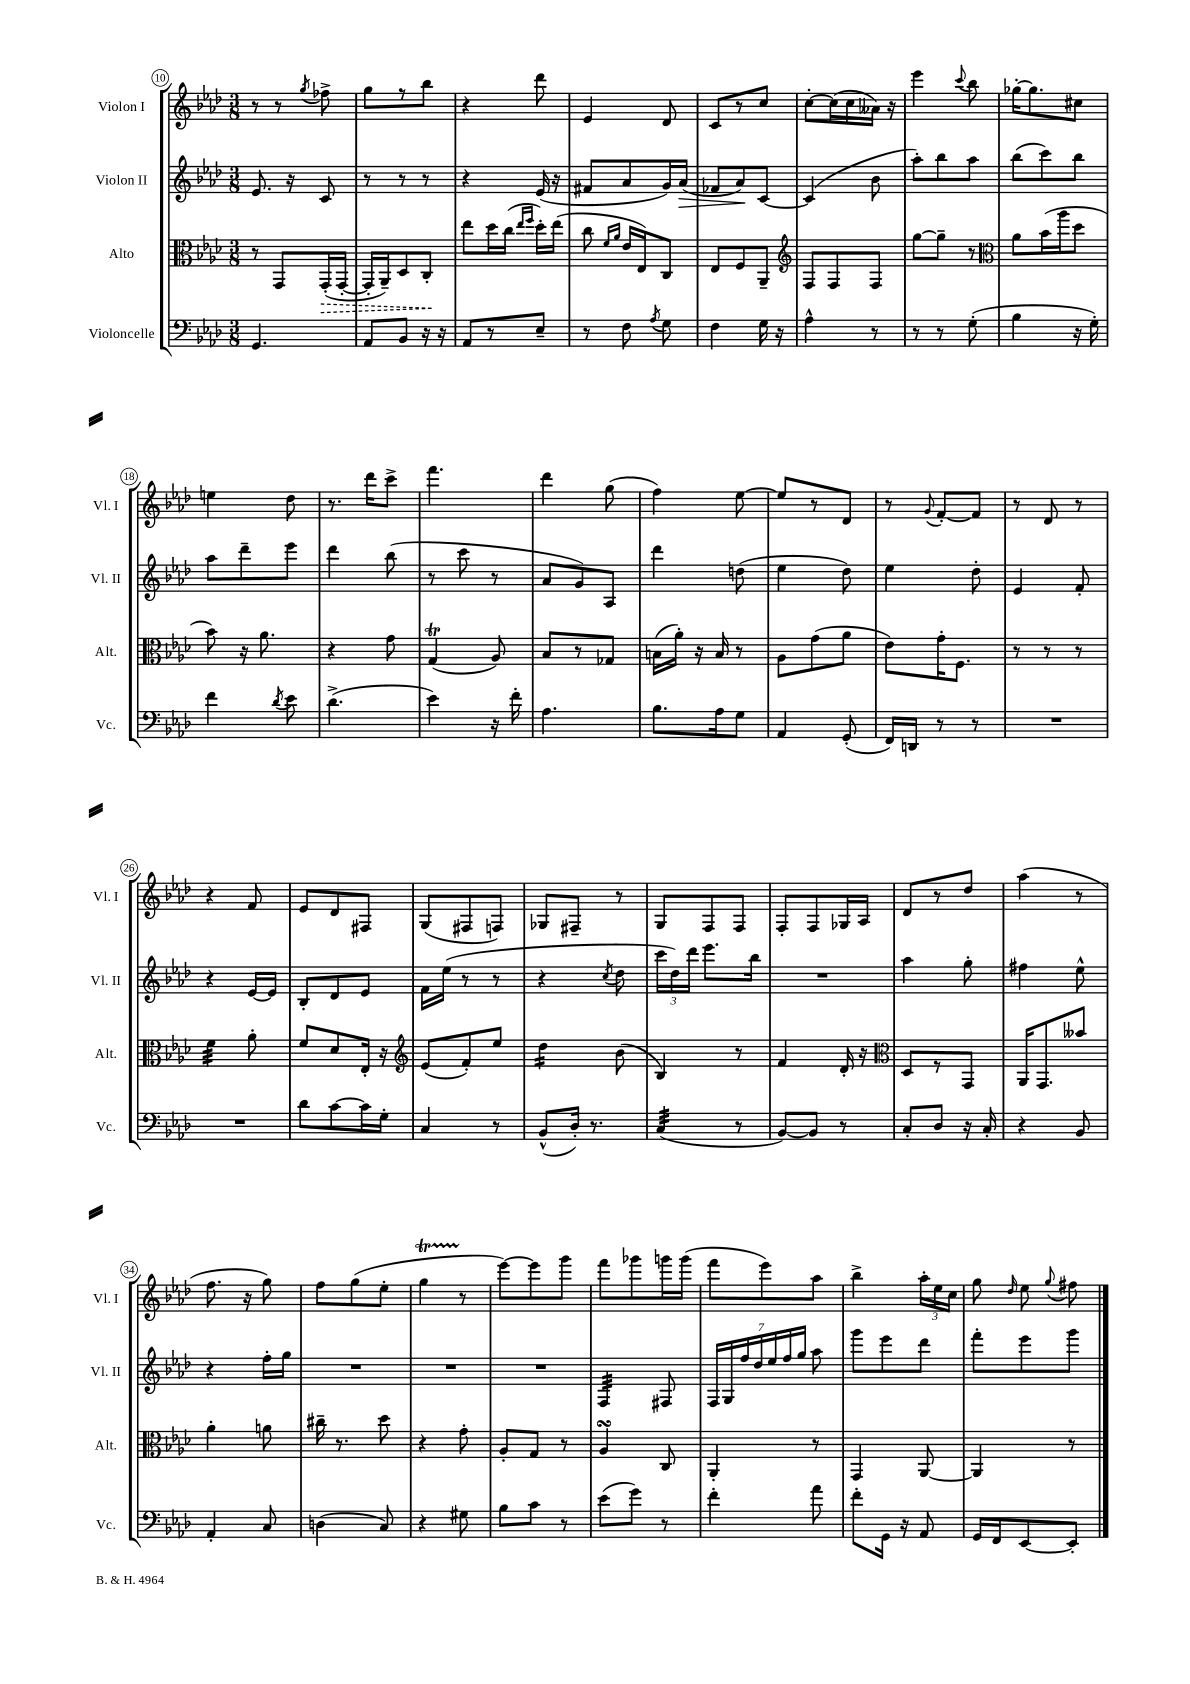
<<
\new StaffGroup <<
\new Staff = "s0" \with { instrumentName = "Violon I" shortInstrumentName = "Vl. I" } {
    \clef treble \key aes \major \numericTimeSignature \time 3/8
    \autoBeamOff r8 r8 \acciaccatura { g''8 } fes''8-> |
    g''8[ r8 bes''8] |
    r4 des'''8 |
    ees'4 des'8 |
    c'8[ r8 c''8] |
    c''8[~-. c''16( c''16 aeses'16]) r16 |
    ees'''4 \appoggiatura { c'''8 } bes''8 |
    ges''16[~-. ges''8. cis''8] |
    e''4 des''8 |
    r8. des'''16[ c'''8]-> |
    f'''4. |
    des'''4 g''8( |
    f''4) ees''8~ |
    ees''8[ r8 des'8] |
    r8 \appoggiatura { g'8 } f'8[~-. f'8] |
    r8 des'8 r8 |
    r4 f'8 |
    ees'8[ des'8 fis8] |
    g8[( fis8 f8]) |
    ges8[ fis8]-- r8 |
    g8[ f8 f8] |
    f8[-. f8 ges16 aes16] |
    des'8[ r8 des''8] |
    aes''4( r8 |
    f''8. r16 g''8) |
    f''8[ g''8( ees''8]-. |
    g''4\startTrillSpan r8\stopTrillSpan |
    ees'''8[~) ees'''8 g'''8] |
    f'''8[ ges'''8 g'''16 g'''16]( |
    f'''8[ ees'''8) aes''8] |
    bes''4-> \tuplet 3/2 { aes''16[-. ees''16 c''16] } |
    g''8 \grace { des''16 } ees''8 \appoggiatura { g''8 } fis''8 \bar "|." |
}
\new Staff = "s1" \with { instrumentName = "Violon II" shortInstrumentName = "Vl. II" } {
    \clef treble \key aes \major \numericTimeSignature \time 3/8
    \autoBeamOff ees'8. r16 c'8 |
    r8 r8 r8 |
    r4 ees'16( r16 |
    fis'8[ aes'8 g'16) aes'16]\>( |
    fes'8[ aes'8\!) c'8]~ |
    c'4( bes'8 |
    aes''8[-.) bes''8 aes''8] |
    bes''8[( c'''8) bes''8] |
    aes''8[ des'''8-- ees'''8] |
    des'''4 bes''8( |
    r8 c'''8 r8 |
    aes'8[ g'8) aes8] |
    des'''4 d''8( |
    ees''4 des''8) |
    ees''4 des''8-. |
    ees'4 f'8-. |
    r4 ees'16[~ ees'16] |
    bes8[-. des'8 ees'8] |
    f'16[ ees''16]( r8 r8 |
    r4 \acciaccatura { c''8 } des''8 |
    \tuplet 3/2 { c'''16[ des''16) des'''16] } ees'''8.[ bes''16] |
    R4. |
    aes''4 g''8-. |
    fis''4 ees''8-^ |
    r4 f''16[-. g''16] |
    R4. |
    R4. |
    R4. |
    f4:32 fis8 |
    \tuplet 7/4 { f16[ g16 f''16 des''16 ees''16 f''16 g''16] } aes''8 |
    g'''8[ ees'''8 des'''8] |
    f'''8[-. ees'''8 g'''8] \bar "|." |
}
\new Staff = "s2" \with { instrumentName = "Alto" shortInstrumentName = "Alt." } {
    \clef alto \key aes \major \numericTimeSignature \time 3/8
    \autoBeamOff r8 g,8[ \once \override Hairpin.style = #'dashed-line g,16-.\>( g,16]~-. |
    g,16[-. aes,16--) des8 c8]-.\! |
    ees''8[ des''16 c''16]( \grace { ees''16[ f''16] } des''16[-.) ees''16]( |
    c''8 \grace { f'16[ aes'16] } ees'16[ ees16) c8] |
    ees8[ f8 aes,8]-- |
    \clef treble f8[ f8 f8] |
    g''8[~ g''8]-- r8 |
    \clef alto aes'8[ bes'16( aes''16 des''8] |
    bes'8) r16 aes'8. |
    r4 g'8 |
    g4\trill( aes8) |
    bes8[ r8 ges8] |
    b16[( aes'16]-.) r16 b16 r8 |
    aes8[ g'8( aes'8] |
    ees'8[) g'16-. f8.] |
    r8 r8 r8 |
    f'4:32 aes'8-. |
    f'8[ des'8 ees16]-. r16 |
    \clef treble ees'8[( f'8-.) ees''8] |
    des''4:16 bes'8( |
    bes4) r8 |
    f'4 des'16-. r16 |
    \clef alto des8[ r8 g,8] |
    aes,16[ g,8. beses'8] |
    aes'4-. a'8 |
    cis''16-- r8. des''8 |
    r4 g'8-. |
    aes8[-. g8] r8 |
    aes4\turn c8 |
    aes,4-. r8 |
    g,4 aes,8~ |
    aes,4 r8 \bar "|." |
}
\new Staff = "s3" \with { instrumentName = "Violoncelle" shortInstrumentName = "Vc." } {
    \clef bass \key aes \major \numericTimeSignature \time 3/8
    \autoBeamOff g,4. |
    aes,8[ bes,8] r16 r16 |
    aes,8[ r8 ees8]-- |
    r8 f8 \acciaccatura { aes8 } g8 |
    f4 g16 r16 |
    aes4-^ r8 |
    r8 r8 g8-.( |
    bes4 r16 g16-.) |
    f'4 \acciaccatura { des'8 } ees'8 |
    des'4.->( |
    ees'4) r16 f'16-. |
    aes4. |
    bes8.[ aes16 g8] |
    aes,4 g,8-.( |
    f,16[) d,16] r8 r8 |
    R4. |
    R4. |
    des'8[ c'8~ c'16 g16]-. |
    c4 r8 |
    bes,8[-^( des16]-.) r8. |
    c4:32( r8 |
    bes,8[~) bes,8] r8 |
    c8[-. des8] r16 c16-. |
    r4 bes,8 |
    aes,4-. c8 |
    d4( c8) |
    r4 gis8 |
    bes8[ c'8] r8 |
    ees'8[( g'8]) r8 |
    f'4-. aes'8 |
    f'8[-. g,16] r16 aes,8 |
    g,16[ f,16 ees,8~ ees,8]-. \bar "|." |
}
>>
>>
\layout { \context { \Score currentBarNumber = #10 \override BarNumber.stencil = #(make-stencil-circler 0.1 0.3 ly:text-interface::print) } }
